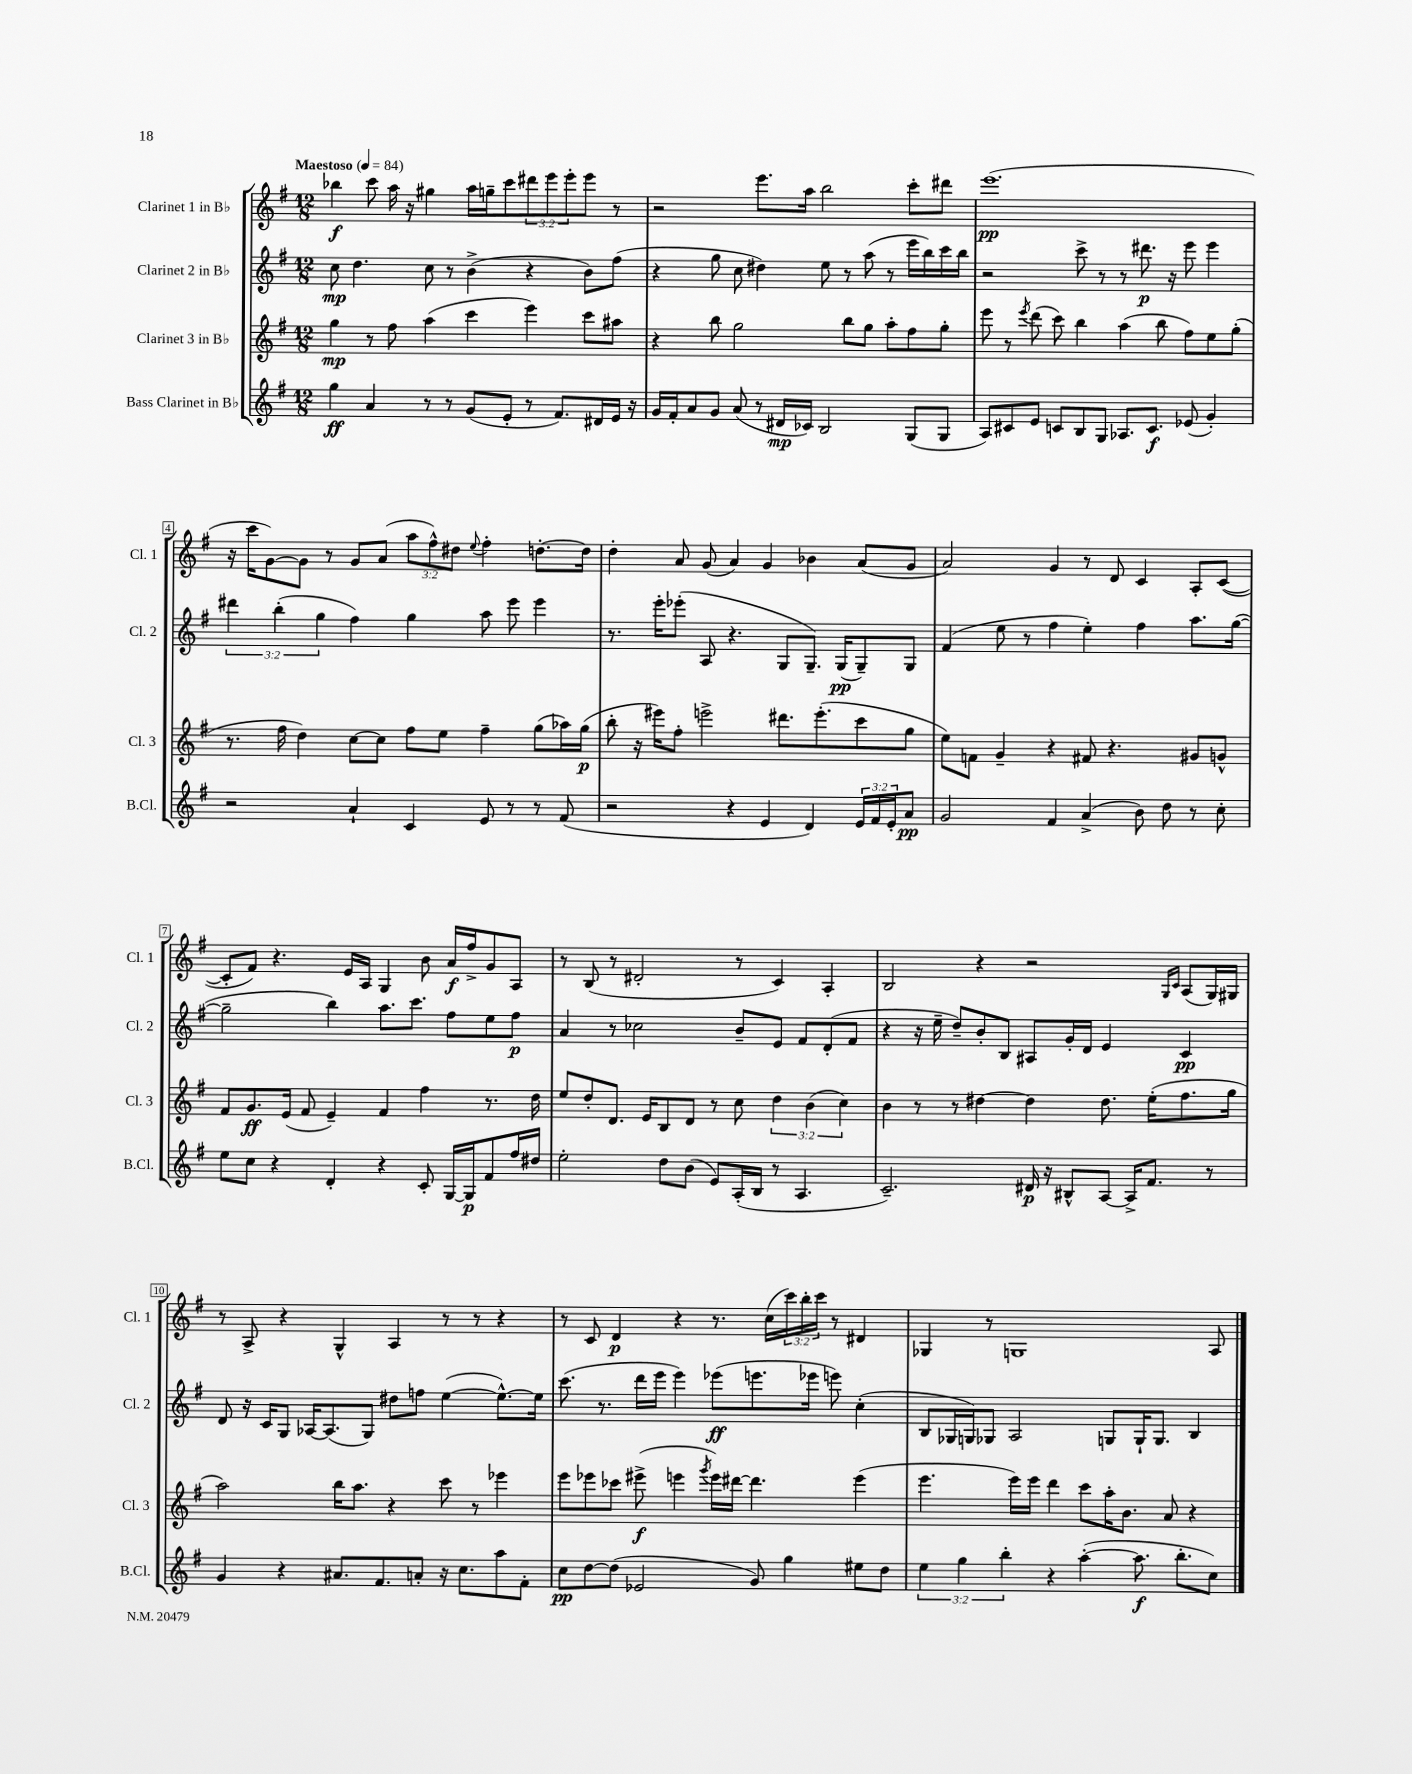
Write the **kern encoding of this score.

**kern	**kern	**kern	**kern
*staff4	*staff3	*staff2	*staff1
*clefG2	*clefG2	*clefG2	*clefG2
*k[f#]	*k[f#]	*k[f#]	*k[f#]
*M12/8	*M12/8	*M12/8	*M12/8
*MM84	*MM84	*MM84	*MM84
4gg	4gg	8cc	4bb-
.	.	4.dd	.
4a	8r	.	8ccc
.	8ff#	.	16aa
.	.	.	16r
8r	(4aa	8cc	4gg#
8r	.	8r	.
(8g	4ccc	(4b^	16aa
.	.	.	16gg~
8e'	.	.	8ccc
8r	4eee)	4r	12ddd#
.	.	.	12eee
8.f#)	.	.	.
.	.	.	12eee'
.	8ccc	8b)	8eee
16d#	.	.	.
16e	8aa#	(8ff#	8r
16r	.	.	.
=	=	=	=
16g	4r	4r	2r
16f#'	.	.	.
8a	.	.	.
8g	8bb	8gg	.
(8a	2gg	8cc	.
8r	.	4dd#)	8.eee
16d#	.	.	.
16c-)	.	.	16aa
2B	.	8ee	2bb
.	8bb	8r	.
.	8gg	(8aa	.
.	8aa'	8r	.
(8G	8ff#	16eee	8ccc'
.	.	16bb)	.
8G	8gg'	16ccc	8ddd#
.	.	16bb	.
=	=	=	=
8A)	8eee	2r	(1.eee
8c#	8r	.	.
.	8qeee	.	.
8e	(8ddd	.	.
8c	8ccc)	.	.
8B	4bb	8ccc^	.
8G	.	8r	.
8.A-	(4aa	8r	.
.	.	8.ddd#	.
8.c	.	.	.
.	8bb	.	.
.	.	16r	.
(8e-	8ff#)	8eee	.
4g')	8ee	4eee	.
.	(8gg'	.	.
=	=	=	=
2r	8.r	6ddd#	16r
.	.	.	16ccc
.	.	.	[8g)
.	.	(6bb'	.
.	16ff#	.	.
.	4dd)	.	8g]
.	.	6gg	.
.	.	.	8r
4a`	[8cc	4ff#)	8g
.	8cc]	.	(8a
4c	8ff#	4gg	12aa
.	.	.	12ff#^^)
.	8ee	.	.
.	.	.	12dd#
.	.	.	8qqee
8e	4ff#~	8aa	4ff#'
8r	.	8eee	.
8r	(8gg	4eee	[8.dd'
(8f#	16aa-)	.	.
.	(16gg	.	16dd]
=	=	=	=
2r	8bb'	8.r	4dd'
.	16r	.	.
.	16eee#)	16eee'	.
.	8ff#'	(8eee-'	8a
.	2eee^	8A	(8g
4r	.	4.r	4a)
4e	.	.	4g
.	8.ddd#	8G	.
4d)	.	8.G~)	4b-
.	(8.eee'	.	.
.	.	(16G	.
24e	8ccc	8G~)	(8a
24f#	.	.	.
24e'	.	.	.
8a	8gg	8G	8g
=	=	=	=
2g	8ee)	(4f#	2a)
.	8f	.	.
.	4g~	8ee	.
.	.	8r	.
4f#	4r	4ff#	4g
(4a^	8f#	4ee')	8r
.	4.r	.	8d
8b)	.	4ff#	4c
8dd	.	.	.
8r	8g#	8.aa	8A'
8cc'	8g^^	.	([8c
.	.	([16gg	.
=	=	=	=
8ee	8f#	2gg~]	8c']
8cc	8.g	.	8f#)
4r	.	.	4.r
.	(16e	.	.
.	8f#	.	.
4d'	4e~)	4bb)	.
.	.	.	16e
.	.	.	16A
4r	4f#	8.aa	4G
.	.	8.ccc	.
8c'	4ff#	.	8b
[16G	.	8ff#	16a
16G]	.	.	16ff#^
8f#	8.r	8ee	8g
16ff#	.	8ff#	8A
16dd#	16dd	.	.
=	=	=	=
2ee'	8ee	4a	8r
.	8dd'	.	(8B
.	8.d	8r	8r
.	.	2cc-	2d#'
.	16e	.	.
8dd	8B	.	.
(8b	8d	.	.
8e)	8r	.	.
(16A'	8cc	8b~	8r
16B	.	.	.
8r	6dd	8e	4c)
4.A	.	8f#	.
.	(6b	.	.
.	.	(8d'	4A'
.	6cc)	.	.
.	.	8f#	.
=	=	=	=
2.c~)	4b	4r	2B
.	8r	16r	.
.	.	16ee~	.
.	8r	8dd~)	.
.	[4dd#	8b'	4r
.	.	8B	.
16d#	4dd#]	8A#	2r
16r	.	.	.
8B#^^	.	16g'	.
.	.	16d	.
[8A	8.dd#	4e	.
16A^]	.	.	.
8.f#	(16ee'	.	.
.	.	.	16qqG
.	.	.	16qqc
.	8.ff#	4c	(8A
8r	.	.	16G)
.	16gg	.	16G#
=	=	=	=
4g	2aa)	8d	8r
.	.	16r	8A^
.	.	16c	.
4r	.	8G	4r
.	.	[16A-	.
.	.	(8.A-]	.
8.a#	16bb	.	4G^^
.	8.aa	.	.
.	.	8G)	.
8.f#	.	.	.
.	4r	8dd#	4A
8a'	.	8ff	.
16r	8ccc	([4ee	8r
8.cc	.	.	.
.	8r	.	8r
8aa	4eee-	8.ee^^_)	4r
8f#'	.	.	.
.	.	16ee]	.
=	=	=	=
8cc	8eee	(8.ccc	8r
[8dd	8eee-	.	8c
.	.	8.r	.
(8dd]	8ccc-	.	4d
2e-	(8eee#^	16ddd	.
.	.	16eee	.
.	4eee	4eee)	4r
.	8qggg	.	.
.	16eee)	(8eee-	8.r
.	[16ddd#	.	.
8g)	4.ddd#]	8.eee	.
.	.	.	(16cc
4gg	.	.	24ccc)
.	.	.	24bb'
.	.	16eee-	.
.	.	.	24ccc
.	.	8eee)	8r
8ee#	(4eee	(4cc'	4d#
8dd	.	.	.
=	=	=	=
6ee	4.eee	8B	4G-
.	.	16G-	.
6gg	.	.	.
.	.	16G)	.
.	.	8G-	8r
6bb'	.	.	.
.	16eee)	2A	1G
.	16eee	.	.
4r	4ddd	.	.
([4aa'	8ccc	.	.
.	16aa'	8G	.
.	8.b	.	.
8.aa]	.	16G`	.
.	.	8.G	.
.	8a	.	.
8.bb'	.	.	.
.	4r	4B	.
8cc)	.	.	8A
==	==	==	==
*-	*-	*-	*-
